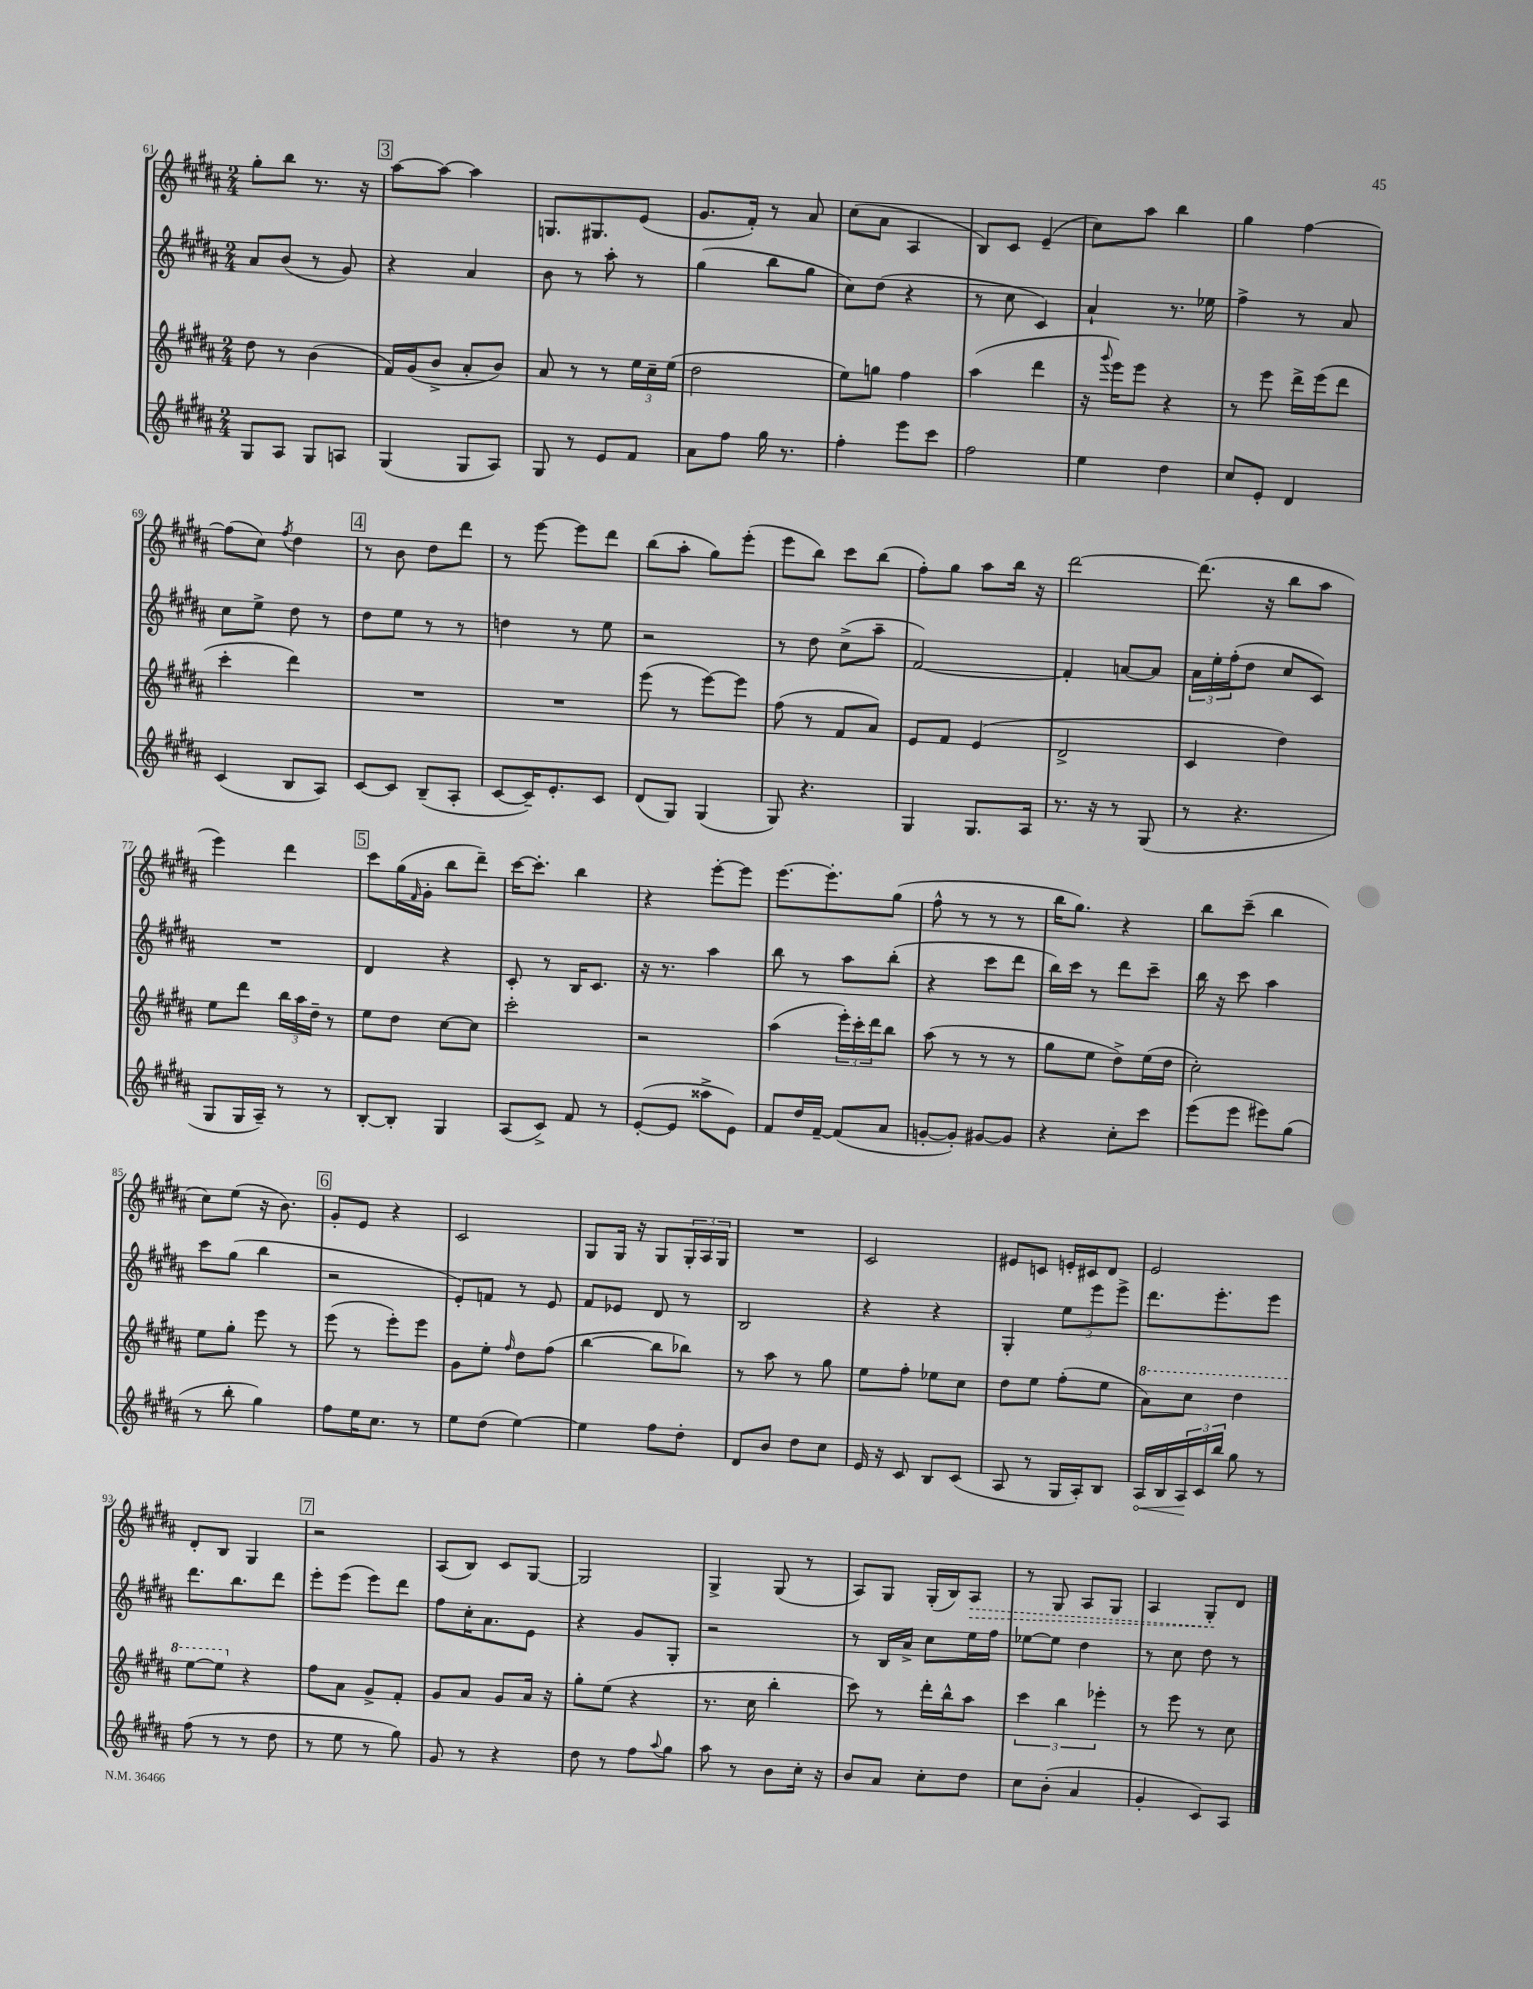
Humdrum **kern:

**kern	**kern	**kern	**kern
*staff4	*staff3	*staff2	*staff1
*clefG2	*clefG2	*clefG2	*clefG2
*k[f#c#g#d#a#]	*k[f#c#g#d#a#]	*k[f#c#g#d#a#]	*k[f#c#g#d#a#]
*M2/4	*M2/4	*M2/4	*M2/4
8G#	8dd#	8a#	8gg#'
8A#	8r	(8b	8bb
8G#	(4b	8r	8.r
8A	.	8g#)	.
.	.	.	16r
=	=	=	=
(4G#	16f#)	4r	[8aa#
.	(16g#	.	.
.	8b^	.	8aa#_
8G#	8a#'	4a#	4aa#]
8A#)	8b)	.	.
=	=	=	=
8G#	8a#	8b	8.G
8r	8r	8r	.
.	.	.	8.G#
8e	8r	8aa#'	.
8f#	24ee	8r	(8e
.	24cc#~	.	.
.	(24ee	.	.
=	=	=	=
8a#	2dd#	(4gg#	8.g#
8ff#	.	.	.
.	.	.	16f#')
16gg#	.	8bb	8r
8.r	.	.	.
.	.	8gg#	8a#
=	=	=	=
4ff#'	8ee)	8cc#)	(8cc#
.	8gg	(8dd#	8a#
8eee	4ff#	4r	4A#
8ccc#	.	.	.
=	=	=	=
2ff#	(4aa#	8r	8B)
.	.	8cc#	8c#
.	4ddd#	4c#)	(4e~
=	=	=	=
4ee	16r	4a#`	8cc#)
.	8qqggg#	.	.
.	16eee)	.	.
.	8eee	.	8aa#
4dd#	4r	8.r	4bb
.	.	16ee-	.
=	=	=	=
8cc#	8r	4ff#^	4gg#
8e'	8eee	.	.
4d#	16ddd#^	8r	[4ff#
.	(16eee	.	.
.	8ddd#	8a#	.
=	=	=	=
(4c#	4ccc#'	8cc#	(8ff#]
.	.	8ee^	8cc#)
.	.	.	8qff#
8B	4ddd#)	8dd#	4dd#
8A#)	.	8r	.
=	=	=	=
[8c#	2r	8dd#	8r
8c#]	.	8ee	8b
(8B~	.	8r	8dd#
8A#'	.	8r	8ddd#
=	=	=	=
[8c#	2r	4dd	8r
16c#~])	.	.	[8eee
8.e'	.	.	.
.	.	8r	8eee]
8c#	.	8ee	8ddd#
=	=	=	=
(8d#	(8eee	2r	(8bb
8G#)	8r	.	8aa#'
(4G#	[8eee)	.	8gg#)
.	8eee]	.	(8eee'
=	=	=	=
8G#)	(8ff#	8r	8eee
4.r	8r	8dd#	8bb)
.	8f#	(8cc#^	8ccc#
.	8a#)	8aa#~	(8bb
=	=	=	=
4G#	8e	[2f#)	8ff#')
.	8f#	.	8gg#
8.G#	(4e	.	8aa#
.	.	.	16bb
16A#	.	.	16r
=	=	=	=
8.r	2d#^	4f#']	[2ddd#
16r	.	.	.
8r	.	[8a	.
(8G#	.	8a]	.
=	=	=	=
8r	4c#	24a#	(8.ddd#]
.	.	24ee'	.
.	.	(24ff#'	.
4.r	.	8dd#	.
.	.	.	16r
.	4dd#)	8cc#	8bb
.	.	8c#)	8aa#
=	=	=	=
8G#	8ee	2r	4eee)
16G#	8ddd#	.	.
16A#~)	.	.	.
8r	24bb	.	4ddd#
.	24aa#	.	.
.	24dd#~	.	.
8r	8r	.	.
=	=	=	=
[8B'	8ee	4d#	8ccc#
8B']	8dd#	.	(16gg#
.	.	.	16qqf#
.	.	.	16g#'
4G#	[8cc#	4r	8bb
.	8cc#]	.	8ddd#~)
=	=	=	=
(8A#	2ccc#'	8c#'	[16ccc#
.	.	.	8.ccc#']
8c#^)	.	8r	.
8f#	.	16B	4bb
.	.	8.c#	.
8r	.	.	.
=	=	=	=
([8e'	2r	16r	4r
.	.	8.r	.
8e]	.	.	.
8aa##^	.	4aa#	[8eee'
8e)	.	.	8eee]
=	=	=	=
8f#	(4aa#	8bb	[8.eee
16dd#	.	8r	.
[16f#~	.	.	8.eee']
(8f#]	24eee')	8aa#	.
.	24ccc#'	.	.
.	24ddd#	.	.
8a#	8bb	(8bb'	(8gg#
=	=	=	=
[8g'	(8aa#	4r	8ff#^^
8g'])	8r	.	8r
[8g#	8r	8ccc#	8r
8g#]	8r	8ddd#	8r
=	=	=	=
4r	8gg#	16bb)	16bb
.	.	16ccc#	8.gg#)
.	8ee	8r	.
8cc#'	8dd#^)	8ddd#	4r
8ccc#	(16ee	8ccc#~	.
.	16dd#	.	.
=	=	=	=
(8eee	2cc#')	16bb	8bb
.	.	16r	.
8eee	.	8ccc#	(8ccc#~
8eee#)	.	4aa#	4bb
(8gg#	.	.	.
=	=	=	=
8r	8ee	8ccc#	8cc#)
8bb'	8gg#'	(8gg#	(8ee
4gg#)	8eee	4bb	16r
.	.	.	8.b)
.	8r	.	.
=	=	=	=
8ff#	(8eee	2r	8g#'
16ee	8r	.	8e
8.cc#	.	.	.
.	8eee')	.	4r
8r	8eee	.	.
=	=	=	=
8ee	8g#	8e')	2c#
(8dd#	8ee'	8f	.
.	16qqff#	.	.
[4ee)	8dd#	8r	.
.	(8ff#	8e	.
=	=	=	=
4ee]	[4bb	8f#	8G#
.	.	8e-	16G#
.	.	.	16r
8ff#	8bb]	8d#	8G#
8dd#'	8bb-)	8r	24G#'
.	.	.	24A#
.	.	.	24G#
=	=	=	=
8d#	8r	2B	2r
8b	8aa#	.	.
8dd#	8r	.	.
8cc#	8gg#	.	.
=	=	=	=
16e	8ee	4r	2c#
16r	.	.	.
8c#	8ff#'	.	.
8B	8ee-	4r	.
(8c#	8cc#	.	.
=	=	=	=
8A#	8dd#	4G#'	8e#
8r	8ee	.	8c
16G#	(8ff#'	12ee	16e'
16A#')	.	.	16c#
.	.	12eee	.
8B	8ee	.	8d#
.	.	12eee^	.
=	=	=	=
16A#	8aa#)	8.ddd#	2e
16B	.	.	.
24A#	8ccc#	.	.
24c#	.	.	.
.	.	8.eee'	.
24bb	.	.	.
8gg#	4ddd#	.	.
8r	.	8eee	.
=	=	=	=
(8ff#	[8eee	8.ddd#	8d#'
8r	8eee]	.	8B
.	.	8.bb	.
8r	4r	.	4G#
8dd#	.	8ddd#	.
=	=	=	=
8r	8ff#	8eee'	2r
8ee	8a#	(8eee	.
8r	8g#^	8eee)	.
8gg#)	8f#'	8ddd#	.
=	=	=	=
8g#	8g#	8ff#	(8A#
8r	8a#	16cc#'	8B)
.	.	8.a#	.
4r	8g#	.	8c#
.	16a#	8e	[8G#
.	16r	.	.
=	=	=	=
8dd#	8gg#'	4r	2G#]
8r	(8ee	.	.
8ff#	4r	8g#	.
8qqaa#	.	.	.
8gg#	.	8G#'	.
=	=	=	=
8aa#	8.r	2r	4G#^
8r	.	.	.
.	16cc#	.	.
8b	4bb'	.	(8G#
16cc#'	.	.	8r
16r	.	.	.
=	=	=	=
8b	8ccc#)	8r	8A#)
8a#	8r	16B	8G#
.	.	16a#^	.
8cc#'	16ddd#'	8cc#	(16G#'
.	16bb^^	.	16B)
8dd#	8aa#	16ee	8A#
.	.	16ff#	.
=	=	=	=
8cc#	6ccc#	[8ee-	8r
(8b'	.	8ee-]	8G#
.	6bb	.	.
4a#	.	4dd#	8A#
.	6eee-'	.	.
.	.	.	8G#
=	=	=	=
4g#'	8r	8r	4A#
.	8eee	8cc#	.
8c#)	8r	8dd#	8G#'
8A#	8cc#	8r	8d#
==	==	==	==
*-	*-	*-	*-
